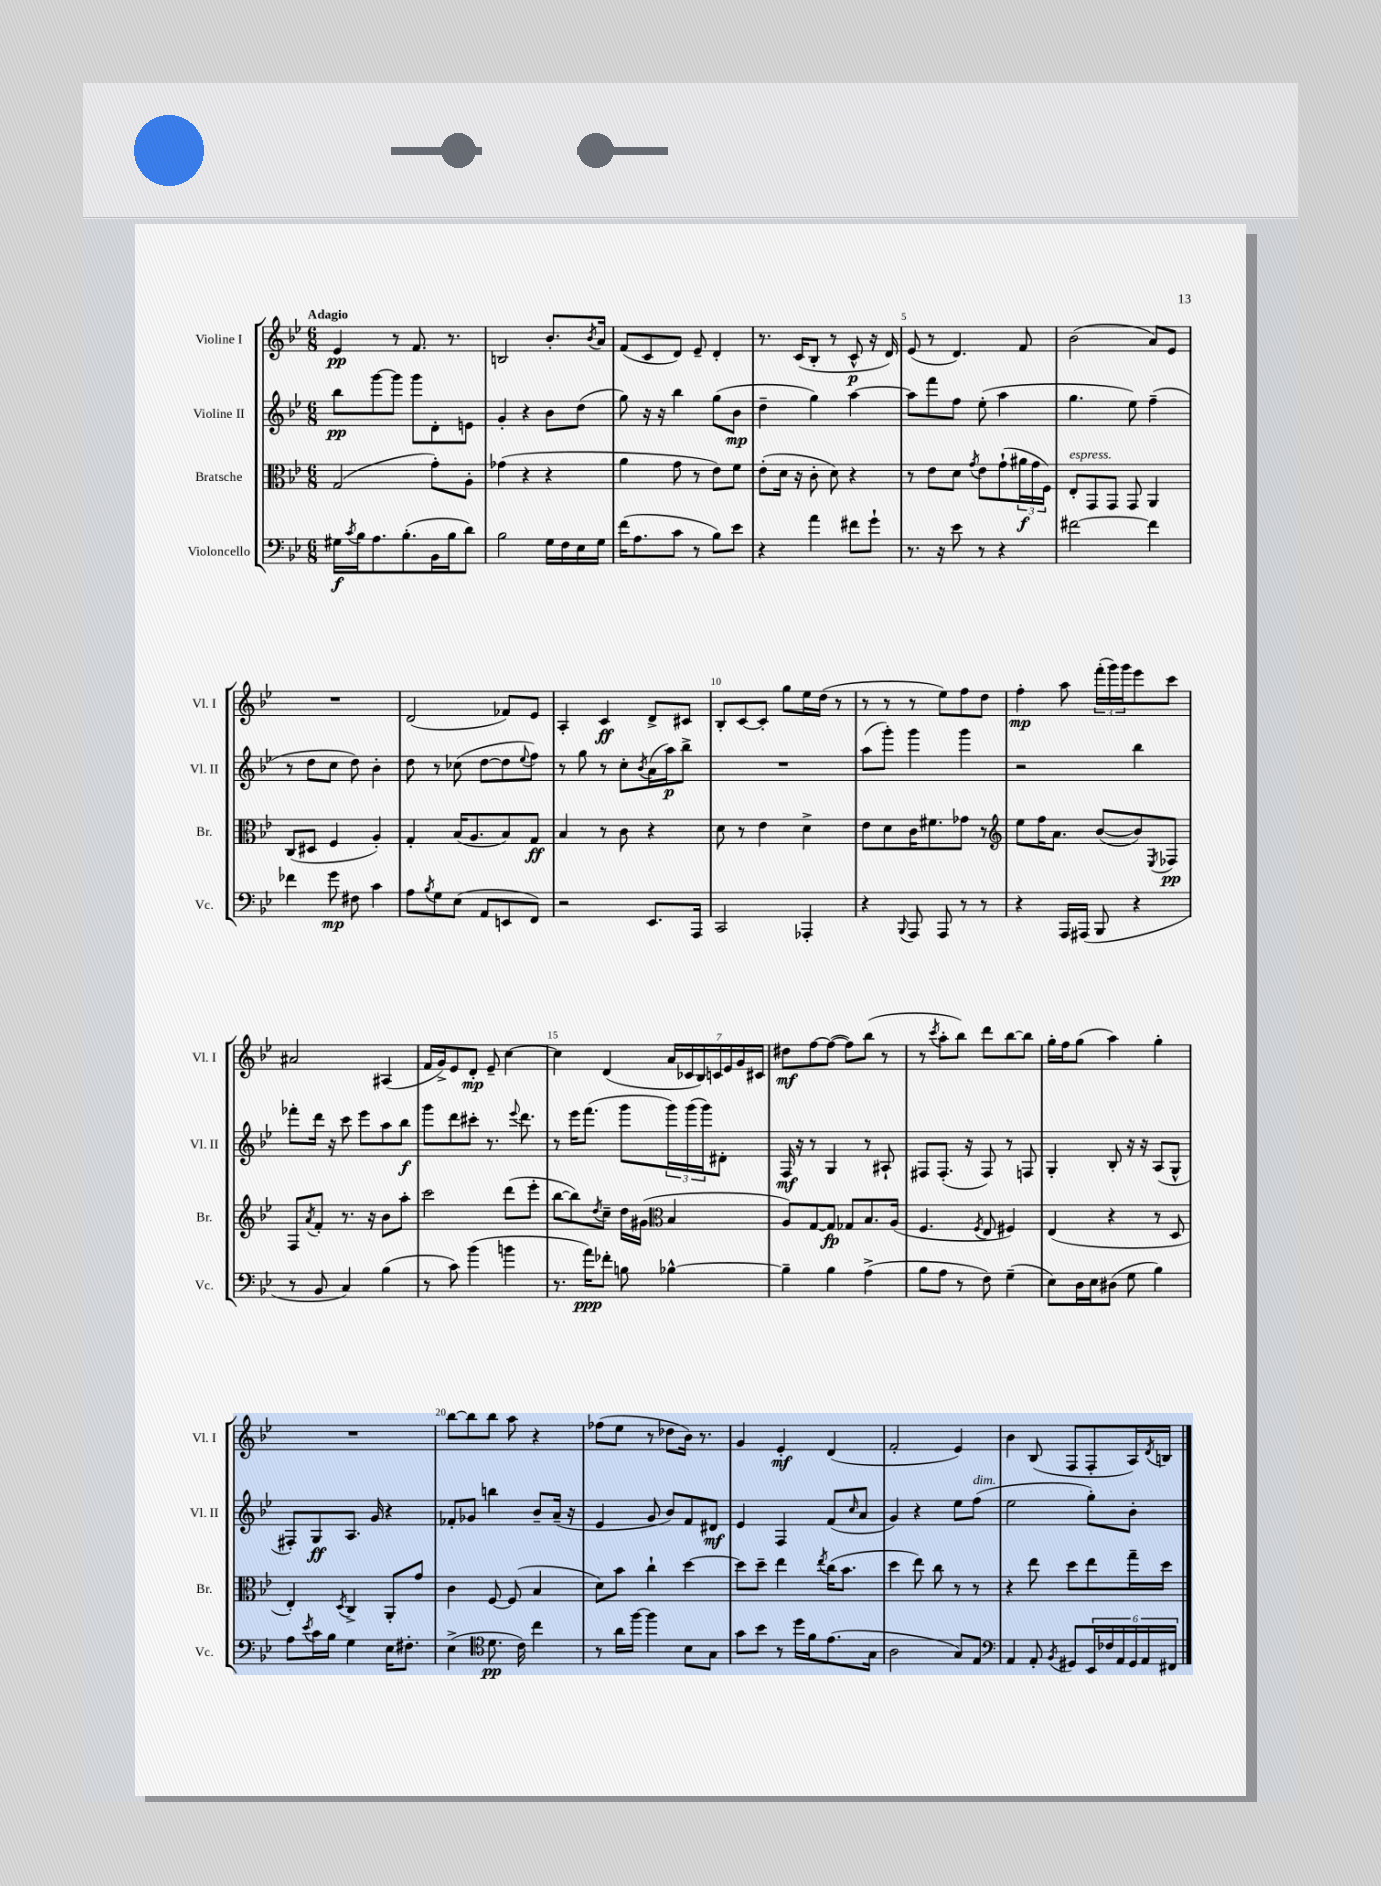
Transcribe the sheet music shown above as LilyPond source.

<<
\new StaffGroup <<
\new Staff = "s0" \with { instrumentName = "Violine I" shortInstrumentName = "Vl. I" } {
    \clef treble \key bes \major \numericTimeSignature \time 6/8 \tempo "Adagio"
    ees'4\pp r8 f'8. r8. |
    b2 bes'8.-. \acciaccatura { bes'8 } a'16 |
    f'8( c'8 d'8) ees'8-- d'4-. |
    r8. c'16( bes8-. r8 c'8-^\p r16 d'16) |
    ees'8( r8 d'4.) f'8 |
    bes'2( a'8) ees'8 |
    R2. |
    d'2( fes'8) ees'8 |
    a4-. c'4\ff d'8-> cis'8 |
    bes8-. c'8~ c'8-. g''8 ees''16 d''16( r8 |
    r8 r8 r8 ees''8) f''8 d''8 |
    f''4-.\mp a''8 \tuplet 3/2 { f'''16-.( g'''16) g'''16 } ees'''8 c'''8 |
    ais'2 ais4( |
    f'16 g'16->) ees'8 d'8-.\mp ees'8-- c''4~ |
    c''4 d'4( \tuplet 7/4 { a'16 ces'16 bes16) c'16 ees'16 g'16 cis'16 } |
    dis''8\mf f''8~ f''8~( f''8) bes''8( r8 |
    r8 \acciaccatura { c'''8 } a''8-. bes''8) d'''8 bes''8~ bes''8 |
    g''16-. f''16 g''8( a''4) g''4-. |
    R2. |
    bes''8~ bes''8 bes''8 a''8 r4 |
    fes''8( ees''8 r8 des''8 bes'16) r8. |
    g'4 ees'4-.\mf d'4( |
    f'2-. ees'4) |
    bes'4 bes8( f8 f8-. a16) \acciaccatura { d'8 } b16 \bar "|." |
}
\new Staff = "s1" \with { instrumentName = "Violine II" shortInstrumentName = "Vl. II" } {
    \clef treble \key bes \major \numericTimeSignature \time 6/8
    bes''8\pp g'''8~ g'''8 g'''8 d'8-. e'8 |
    g'4-. r4 bes'8 d''8( |
    g''8) r16 r16 bes''4 g''8( bes'8\mp |
    d''4-- g''4) a''4~ |
    a''8 f'''8 f''8 ees''8-.( a''4 |
    g''4. ees''8) f''4--( |
    r8 d''8 c''8 d''8) bes'4-. |
    d''8 r8 ces''8( d''8~ d''8 \appoggiatura { ees''8 } f''8) |
    r8 g''8 r8 c''8-. \acciaccatura { bes'8 } a'16( a''16\p) bes''8-> |
    R2. |
    a''8( g'''8-.) g'''4 g'''4 |
    r2 bes''4 |
    fes'''8-. d'''16 r16 c'''8 ees'''8 a''8 bes''8\f |
    g'''8 d'''8 cis'''8-. r8. \appoggiatura { ees'''8 } d'''8. |
    r8 ees'''16 f'''8.( g'''8 \tuplet 3/2 { g'''16) g'''16( g'''16) } dis'8-. |
    f16\mf r16 r8 g4 r8 ais8-! |
    fis8 fis8.-.( r16 fis8) r8 f8 |
    g4-. bes8-. r16 r16 a8( g8-^ |
    fis8-.) g8\ff a8. g'16 r4 |
    fes'8-. ges'8 b''4 bes'8-- a'16--( r16 |
    ees'4 g'8 bes'8) f'8 dis'8\mf |
    ees'4 f4 f'8( \grace { c''16 } a'8 |
    g'4) r4 ees''8 f''8^\markup { \italic "dim." }( |
    ees''2 g''8-.) bes'8-. \bar "|." |
}
\new Staff = "s2" \with { instrumentName = "Bratsche" shortInstrumentName = "Br." } {
    \clef alto \key bes \major \numericTimeSignature \time 6/8
    g2( g'8-.) a8-. |
    ges'4( r4 r4 |
    a'4 g'8 r8 ees'8) f'8 |
    ees'8-.( d'16 r16 c'8-. d'8) r4 |
    r8 ees'8 d'8 \acciaccatura { g'8 } ees'8 g'8-!( \tuplet 3/2 { ais'16\f g'16 f16) } |
    ees8-.^\markup { \italic "espress." } g,8 g,8 g,8 a,4 |
    c8( dis8 f4 a4-.) |
    g4-. bes16( a8. bes8) g8\ff |
    bes4 r8 c'8 r4 |
    d'8 r8 ees'4 d'4-> |
    ees'8 d'8 c'16 fis'8. ges'8 r8 |
    \clef treble ees''8 f''16 a'8. bes'8~( bes'8) \acciaccatura { ees8 } fes8\pp |
    f8 \acciaccatura { a'8 } f'8-. r8. r16 bes'8 a''8-. |
    c'''2 d'''8( ees'''8-. |
    bes''8~ bes''8) \acciaccatura { d''8 } c''8-- d''16 gis'16( \clef alto bes4 |
    a8) g8~ g8\fp ges8 bes8. a16( |
    f4. \acciaccatura { f8 } ees8 fis4) |
    ees4( r4 r8 d8 |
    ees4-.) \acciaccatura { d8 } c4-> a,8-. g'8 |
    c'4 f8~ f8( bes4 |
    d'8) bes'8 c''4-! d''4~ |
    d''8 d''8-- ees''4 \acciaccatura { ees''8 } c''16( bes'8. |
    d''4 ees''8) c''8 r8 r8 |
    r4 ees''8 d''8 ees''8 g''16-- d''16 \bar "|." |
}
\new Staff = "s3" \with { instrumentName = "Violoncello" shortInstrumentName = "Vc." } {
    \clef bass \key bes \major \numericTimeSignature \time 6/8
    gis16\f \acciaccatura { c'8 } bes16 a8. bes8.-.( bes,16 bes16 d'8) |
    bes2 g16 f16 ees16 g16 |
    f'16( a8. c'8 r8 bes8) ees'8 |
    r4 a'4 fis'8 g'8-! |
    r8. r16 ees'8 r8 r4 |
    fis'2~ fis'4 |
    fes'4 g'8\mp fis8 c'4 |
    a8 \acciaccatura { bes8 } g8 ees8( a,8 e,8 f,8) |
    r2 ees,8. a,,16 |
    c,2 aes,,4-. |
    r4 \appoggiatura { bes,,8 } a,,8 a,,8 r8 r8 |
    r4 a,,16 ais,,16( bes,,8 r4 |
    r8 bes,8 c4) bes4( |
    r8 c'8) bes'4( b'4 |
    r8. a'16\ppp) fes'8-. b8 bes4~-^ |
    bes4-- bes4 a4->( |
    bes8 a8 r8 f8) g4--( |
    ees8) d16 ees16 dis8( g8 bes4) |
    a8 \acciaccatura { ees'8 } c'16 bes16 g4 ees16 fis8.-. |
    ees4->( \clef tenor d'8.\pp c'16) c''4 |
    r8 a'16 f''16~ f''4 bes8 g8 |
    g'8 bes'8 r8 d''16 f'16 ees'8.( g16 |
    a2 g8) ees8 |
    \clef bass a,4 a,8-. \acciaccatura { bes,8 } gis,8 \tuplet 6/4 { ees,16 fes16 a,16 gis,16 a,16 fis,16 } \bar "|." |
}
>>
>>
\layout { \context { \Score \override BarNumber.break-visibility = ##(#f #t #t) barNumberVisibility = #(every-nth-bar-number-visible 5) } }
